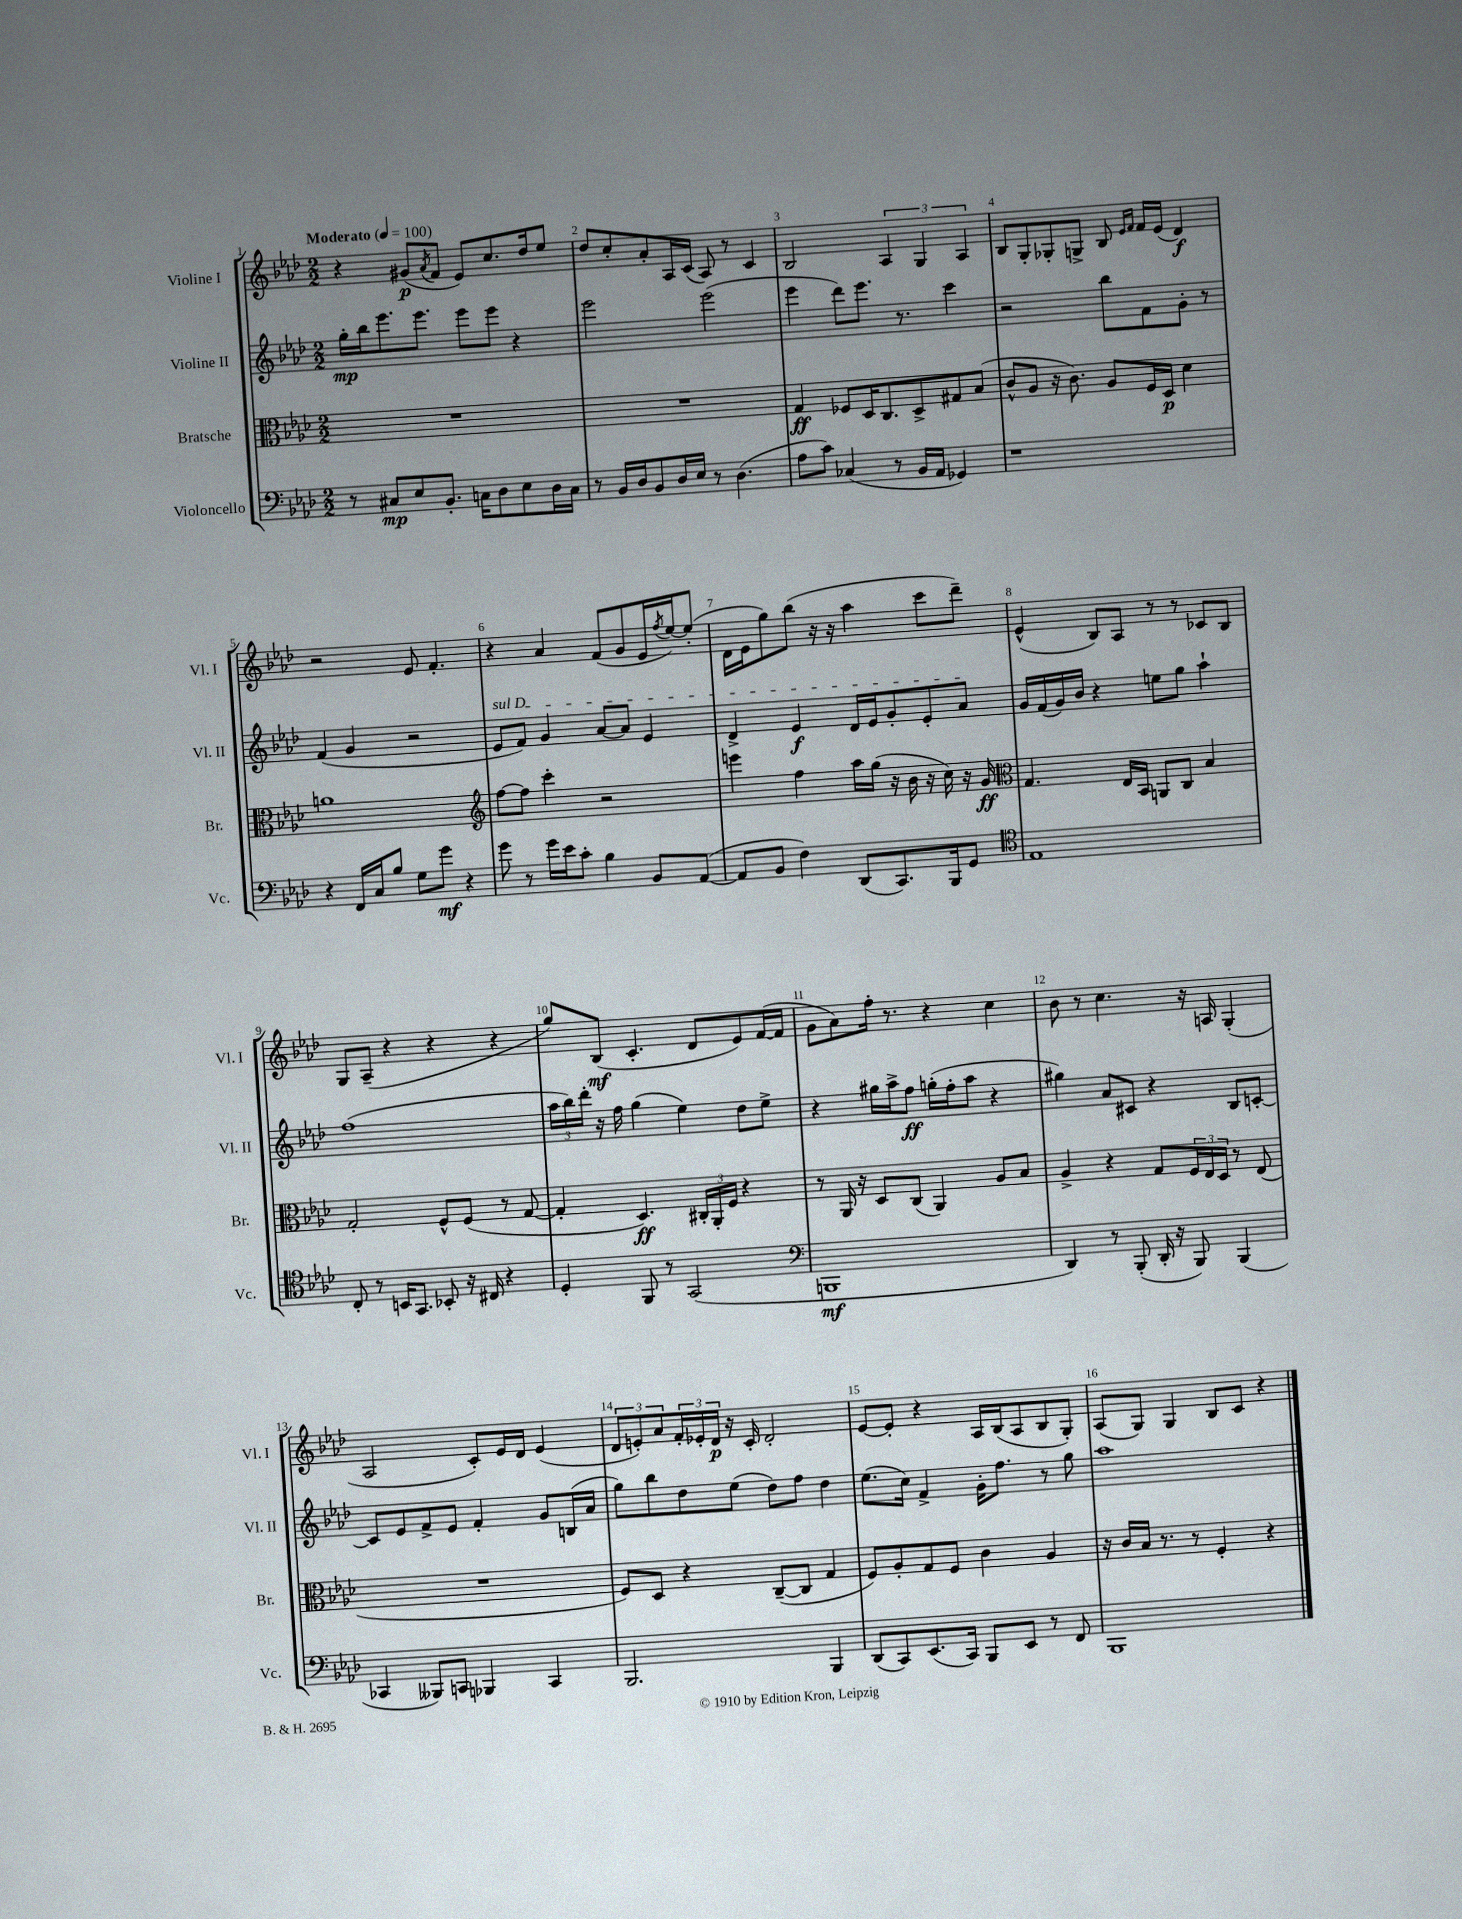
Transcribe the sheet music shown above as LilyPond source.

<<
\new StaffGroup <<
\new Staff = "s0" \with { instrumentName = "Violine I" shortInstrumentName = "Vl. I" } {
    \clef treble \key aes \major \numericTimeSignature \time 2/2 \tempo "Moderato" 4 = 100
    r4 gis'8\p( \acciaccatura { aes'8 } f'8 ees'8) c''8. des''16 ees''8 |
    des''8 c''8-. aes'8-. aes16 c'16( aes8) r8 c'4 |
    bes2 \tuplet 3/2 { aes4 g4 aes4 } |
    bes8 g8-. ges8-. g8-> bes8 \grace { ees'16 f'16 } f'16 ees'16( des'4\f) |
    r2 ees'8 f'4.-. |
    r4 aes'4 f'8( g'8 ees'16 \acciaccatura { f''8 } ees''16~) ees''8-.( |
    des'16 ees'16 g''8) bes''8( r16 r16 aes''4 c'''8 des'''8--) |
    ees'4-^( bes8) aes8 r8 r8 ces'8 bes8 |
    g8 aes8--( r4 r4 r4 |
    g''8) bes8\mf( c'4.-. des'8 ees'8) f'16~( f'16 |
    g'8 aes'8) f''16-. r8. r4 c''4 |
    bes'8 r8 c''4. r16 a16 g4-.( |
    aes2 c'8-.) ees'16 des'16 ees'4( |
    \tuplet 3/2 { des'8 e'8-.) aes'8 } \tuplet 3/2 { f'16-. ees'16-. des'16\p } r16 c'16-. des'2-. |
    ees'8~ ees'8-. r4 aes16 bes16( aes8 bes8 g8-.) |
    aes8( g8) g4 bes8 c'8 r4 \bar "|." |
}
\new Staff = "s1" \with { instrumentName = "Violine II" shortInstrumentName = "Vl. II" } {
    \clef treble \key aes \major \numericTimeSignature \time 2/2
    g''16-.\mp bes''16 ees'''8. ees'''8. ees'''8 ees'''8 r4 |
    ees'''2 ees'''2( |
    ees'''4 des'''8) ees'''8. r8. c'''4 |
    r2 bes''8 f'8 g'8-. r8 |
    f'4( g'4 r2 |
    \once \override TextSpanner.bound-details.left.text = \markup { \italic "sul D" } ees'8\startTextSpan f'8) g'4 aes'8~ aes'8 ees'4 |
    des'4-> ees'4\f des'16 ees'16 g'8-. ees'8-. aes'8\stopTextSpan |
    g'16 f'16( g'16) bes'16 r4 e''8 g''8 aes''4-! |
    f''1( |
    \tuplet 3/2 { aes''16 bes''16) des'''16-. } r16 f''16 g''4( ees''4) des''8 ees''8-> |
    r4 gis''16 aes''16-> f''8\ff g''16-.( f''16-. aes''8 r4 |
    gis''4) aes'8 cis'8 r4 bes8 c'8~-. |
    c'8 ees'8 f'8-> ees'8 f'4-. g'8 b16( aes'16 |
    g''8) bes''8 des''8 ees''8( des''8) f''8 des''4 |
    ees''8.( c''16) f'4-> g'16-. f''8. r8 g''8 |
    aes''1 \bar "|." |
}
\new Staff = "s2" \with { instrumentName = "Bratsche" shortInstrumentName = "Br." } {
    \clef alto \key aes \major \numericTimeSignature \time 2/2
    R1 |
    R1 |
    g4\ff fes8 des16 c8. des8-> gis8 bes8( |
    c'8-^ aes8 r16 c'8.) aes8 f16 des16\p des'4 |
    a'1 |
    \clef treble f''8~ f''8 c'''4-. r2 |
    e'''4 f''4 aes''16 g''16( r16 bes'16 r16 c''16) r16 g'16\ff |
    \clef alto g4. ees16 bes,16 a,8 c8 bes4 |
    g2-. f8-^ f8( r8 g8~ |
    g4-. des4.\ff) \tuplet 3/2 { cis16-. aes,16-. f16 } r4 |
    r8 aes,16 r16 des8 c8( aes,4) aes8 bes8 |
    aes4-> r4 g8 \tuplet 3/2 { f16 ees16 des16 } r8 ees8( |
    R1 |
    f8) des8 r4 c8~--( c8 g4 |
    f8) aes8-. g8 f8 c'4 aes4 |
    r16 c'16 bes16 r8. r8 f4-. r4 \bar "|." |
}
\new Staff = "s3" \with { instrumentName = "Violoncello" shortInstrumentName = "Vc." } {
    \clef bass \key aes \major \numericTimeSignature \time 2/2
    r8 cis8\mp ees8 bes,8.-. c16 des8 ees8 des16 c16 |
    r8 bes,16 des16 bes,8 des16 ees16 r8 des4.( |
    aes8 c'8) ces4( r8 bes,16 aes,16 ges,4) |
    r1 |
    r4 f,16 c16 bes8 g8 g'8\mf r4 |
    g'8 r8 g'16 ees'16 c'8-. bes4 bes,8 aes,8~( |
    aes,8 bes,8 f4) des,8( c,8.) bes,,16 g,8 |
    \clef tenor ees1 |
    c8-. r8 b,16 g,8. bes,8-. r16 cis16 r4 |
    des4-. f,8 r8 g,2( |
    \clef bass b,,1\mf |
    des,4) r8 bes,,8-.( des,16-. r16 bes,,8) bes,,4( |
    ces,4 beses,,8) c,8 bes,,4 c,4 |
    bes,,2. bes,,4 |
    des,8( c,8) ees,8.( c,16) bes,,8 ees,8 r8 f,8 |
    bes,,1 \bar "|." |
}
>>
>>
\layout { \context { \Score \override BarNumber.break-visibility = ##(#f #t #t) barNumberVisibility = #all-bar-numbers-visible } }
